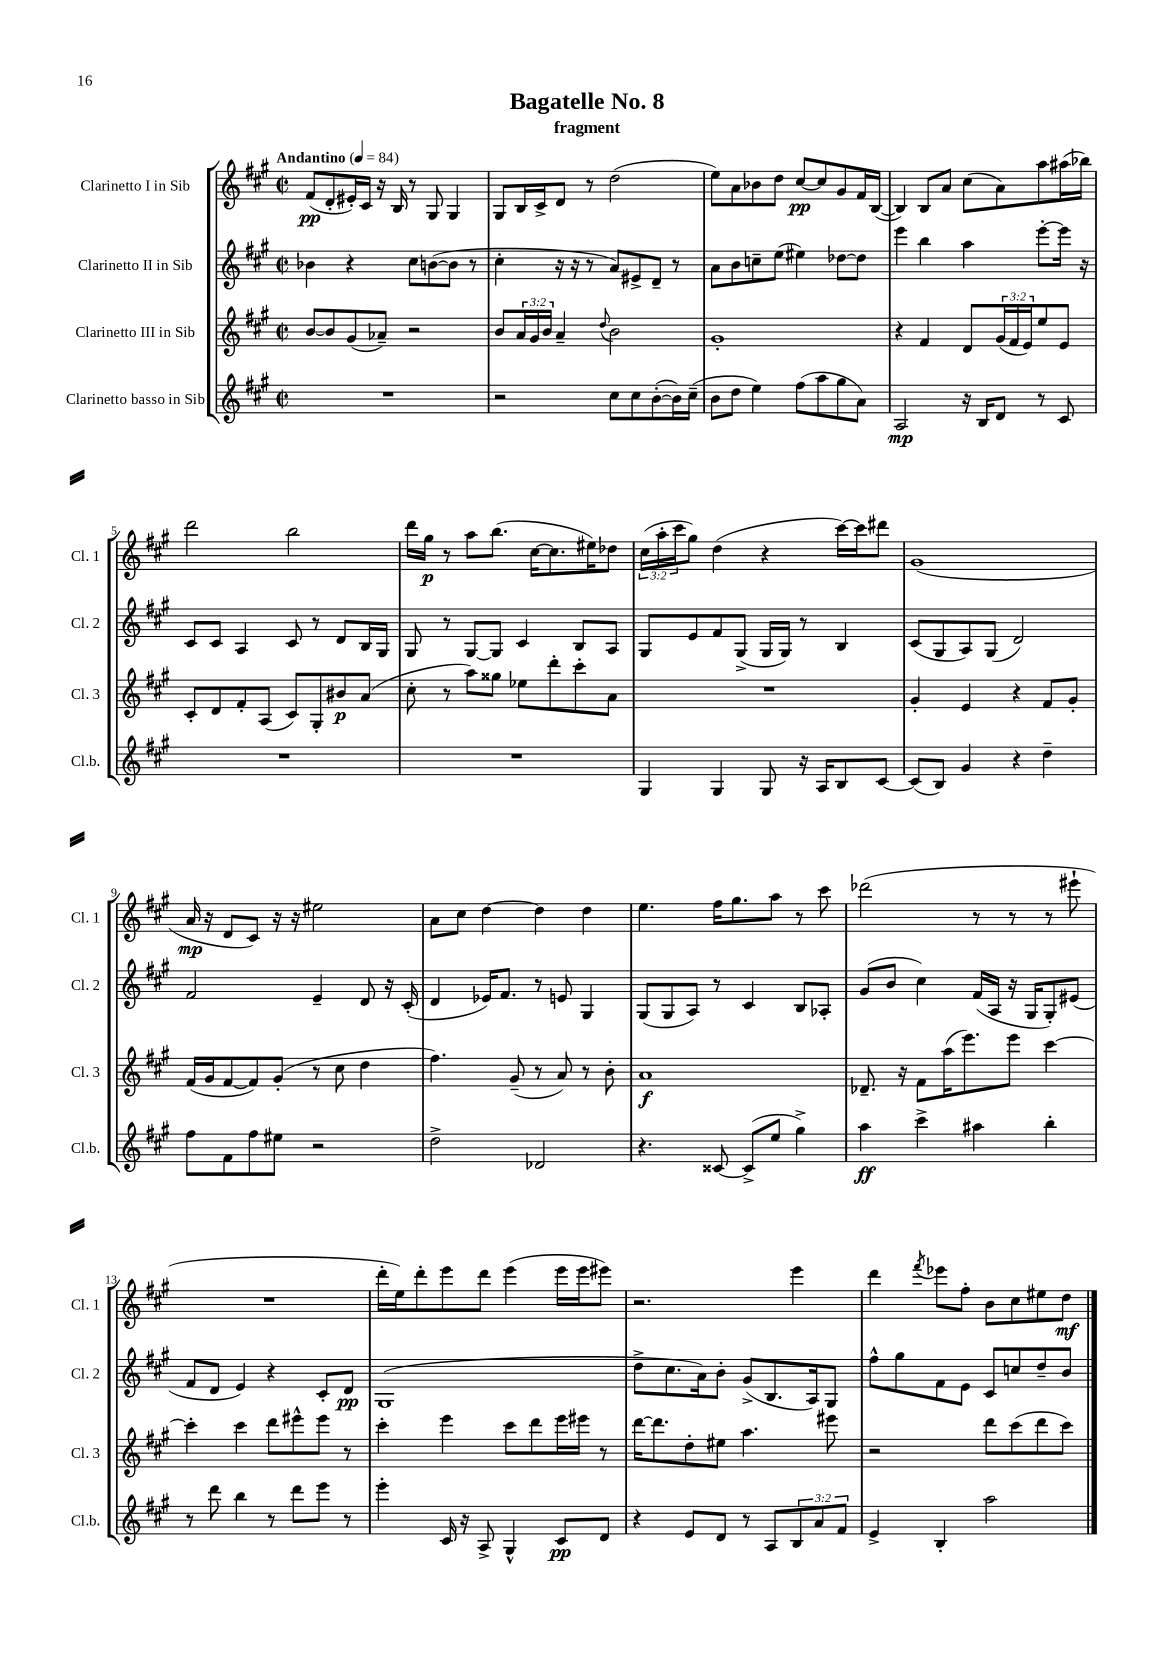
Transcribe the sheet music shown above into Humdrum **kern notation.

**kern	**kern	**kern	**kern
*staff4	*staff3	*staff2	*staff1
*clefG2	*clefG2	*clefG2	*clefG2
*k[f#c#g#]	*k[f#c#g#]	*k[f#c#g#]	*k[f#c#g#]
*M2/2	*M2/2	*M2/2	*M2/2
*met(c|)	*met(c|)	*met(c|)	*met(c|)
*MM84	*MM84	*MM84	*MM84
1r	[8b	4b-	(8f#
.	8b]	.	8d'
.	(8g#	4r	16e#')
.	.	.	16c#
.	8a-~)	.	16r
.	.	.	16B
.	2r	8cc#	8r
.	.	([8b	8G#
.	.	8b]	4G#
.	.	8r	.
=	=	=	=
2r	8b	4cc#'	8G#
.	24a	.	16B
.	24g#	.	.
.	.	.	16c#^
.	24b	.	.
.	4a~	16r	8d
.	.	16r	.
.	.	8r	8r
.	8qqdd	.	.
8cc#	2b	8a)	(2dd
8cc#	.	8e#^	.
([8b'	.	8d~	.
16b])	.	8r	.
(16cc#~	.	.	.
=	=	=	=
8b	1g#'	8a	8ee)
8dd	.	8b	8a
4ee)	.	8cc~	8b-
.	.	(8ee	8dd
(8ff#	.	4ee#)	[8cc#
8aa	.	.	8cc#]
8gg#	.	[8dd-	8g#
8a)	.	8dd-]	16f#
.	.	.	([16B
=	=	=	=
2A	4r	4eee	4B])
.	4f#	4bb	8B
.	.	.	8a
16r	8d	4aa	(8cc#
16B	.	.	.
8d	(24g#	.	8a)
.	24f#	.	.
.	24e)	.	.
8r	8ee	[8eee'	8aa
8c#	8e	16eee]	(16aa#
.	.	16r	16bb-)
=	=	=	=
1r	8c#'	8c#	2ddd
.	8d	8c#	.
.	8f#'	4A	.
.	(8A	.	.
.	8c#)	8c#	2bb
.	8G#'	8r	.
.	8b#	8d	.
.	(8a	16B	.
.	.	16G#	.
=	=	=	=
1r	8cc#'	8G#	16ddd
.	.	.	16gg#
.	8r	8r	8r
.	8aa)	[8G#	8aa
.	8gg##	8G#]	(8.bb
.	8ee-	4c#	.
.	.	.	[16cc#
.	8ddd'	.	8.cc#]
.	8ccc#'	8B	.
.	.	.	16ee#)
.	8a	8A	8dd-
=	=	=	=
4G#	1r	8G#	(24cc#
.	.	.	24aa'
.	.	.	24ccc#
.	.	8e	8gg#)
4G#	.	8f#	(4dd
.	.	(8G#^	.
8G#	.	16G#	4r
.	.	16G#)	.
16r	.	8r	.
16A	.	.	.
8B	.	4B	[16ccc#)
.	.	.	16ccc#]
[8c#	.	.	8ddd#
=	=	=	=
(8c#]	4g#'	(8c#	(1g#
8B)	.	8G#	.
4g#	4e	8A)	.
.	.	(8G#	.
4r	4r	2d)	.
4dd~	8f#	.	.
.	8g#'	.	.
=	=	=	=
8ff#	(16f#	2f#	16a
.	16g#	.	16r
8f#	[8f#	.	8d
8ff#	8f#])	.	8c#)
8ee#	(8g#'	.	16r
.	.	.	16r
2r	8r	4e~	2ee#
.	8cc#	.	.
.	4dd	8d	.
.	.	16r	.
.	.	(16c#'	.
=	=	=	=
2dd^	4.ff#)	4d	8a
.	.	.	8cc#
.	.	16e-)	[4dd
.	.	8.f#	.
.	(8g#~	.	.
2d-	8r	8r	4dd]
.	8a)	8e	.
.	8r	4G#	4dd
.	8b'	.	.
=	=	=	=
4.r	1a	(8G#	4.ee
.	.	8G#	.
.	.	8A)	.
[8c##	.	8r	16ff#
.	.	.	8.gg#
(8c##^]	.	4c#	.
8ee	.	.	8aa
4gg#^)	.	8B	8r
.	.	8A-'	8ccc#
=	=	=	=
4aa	8.d-~	(8g#	(2ddd-
.	.	8b	.
.	16r	.	.
4ccc#^	8f#	4cc#)	.
.	(16aa	.	.
.	8.eee)	.	.
4aa#	.	(16f#	8r
.	.	16A	.
.	8eee	16r	8r
.	.	16G#	.
4bb'	[4ccc#	8G#')	8r
.	.	(8e#	8eee#`
=	=	=	=
8r	4ccc#']	8f#	1r
8ddd	.	8d	.
4bb	4ccc#	4e)	.
8r	8ddd	4r	.
8ddd	8eee#^^	.	.
8eee	8eee#	8c#'	.
8r	8r	8d	.
=	=	=	=
4eee'	4ccc#'	(1G#	16ddd'
.	.	.	16ee)
.	.	.	8ddd'
16c#	4eee	.	8eee
16r	.	.	.
8A^	.	.	8ddd
4G#^^	8ccc#	.	(4eee
.	8ddd	.	.
8c#	16eee	.	16eee
.	16eee#	.	16eee
8d	8r	.	8eee#)
=	=	=	=
4r	[16ddd	8dd^	2.r
.	8.ddd]	.	.
.	.	8.cc#	.
8e	8dd'	.	.
.	.	16a)	.
8d	8ee#	8b'	.
8r	4.aa	(8g#^	.
8A	.	8.B	.
12B	.	.	4eee
.	.	16A)	.
12a	.	.	.
.	8eee#	8G#	.
12f#	.	.	.
=	=	=	=
4e^	2r	8ff#^^	4ddd
.	.	8gg#	.
.	.	.	8qfff#
4B'	.	8f#	8eee-
.	.	8e	8ff#'
2aa	8ddd	8c#	8b
.	(8ccc#	8cc	8cc#
.	8ddd	8dd~	8ee#
.	8ccc#)	8b	8dd
==	==	==	==
*-	*-	*-	*-
